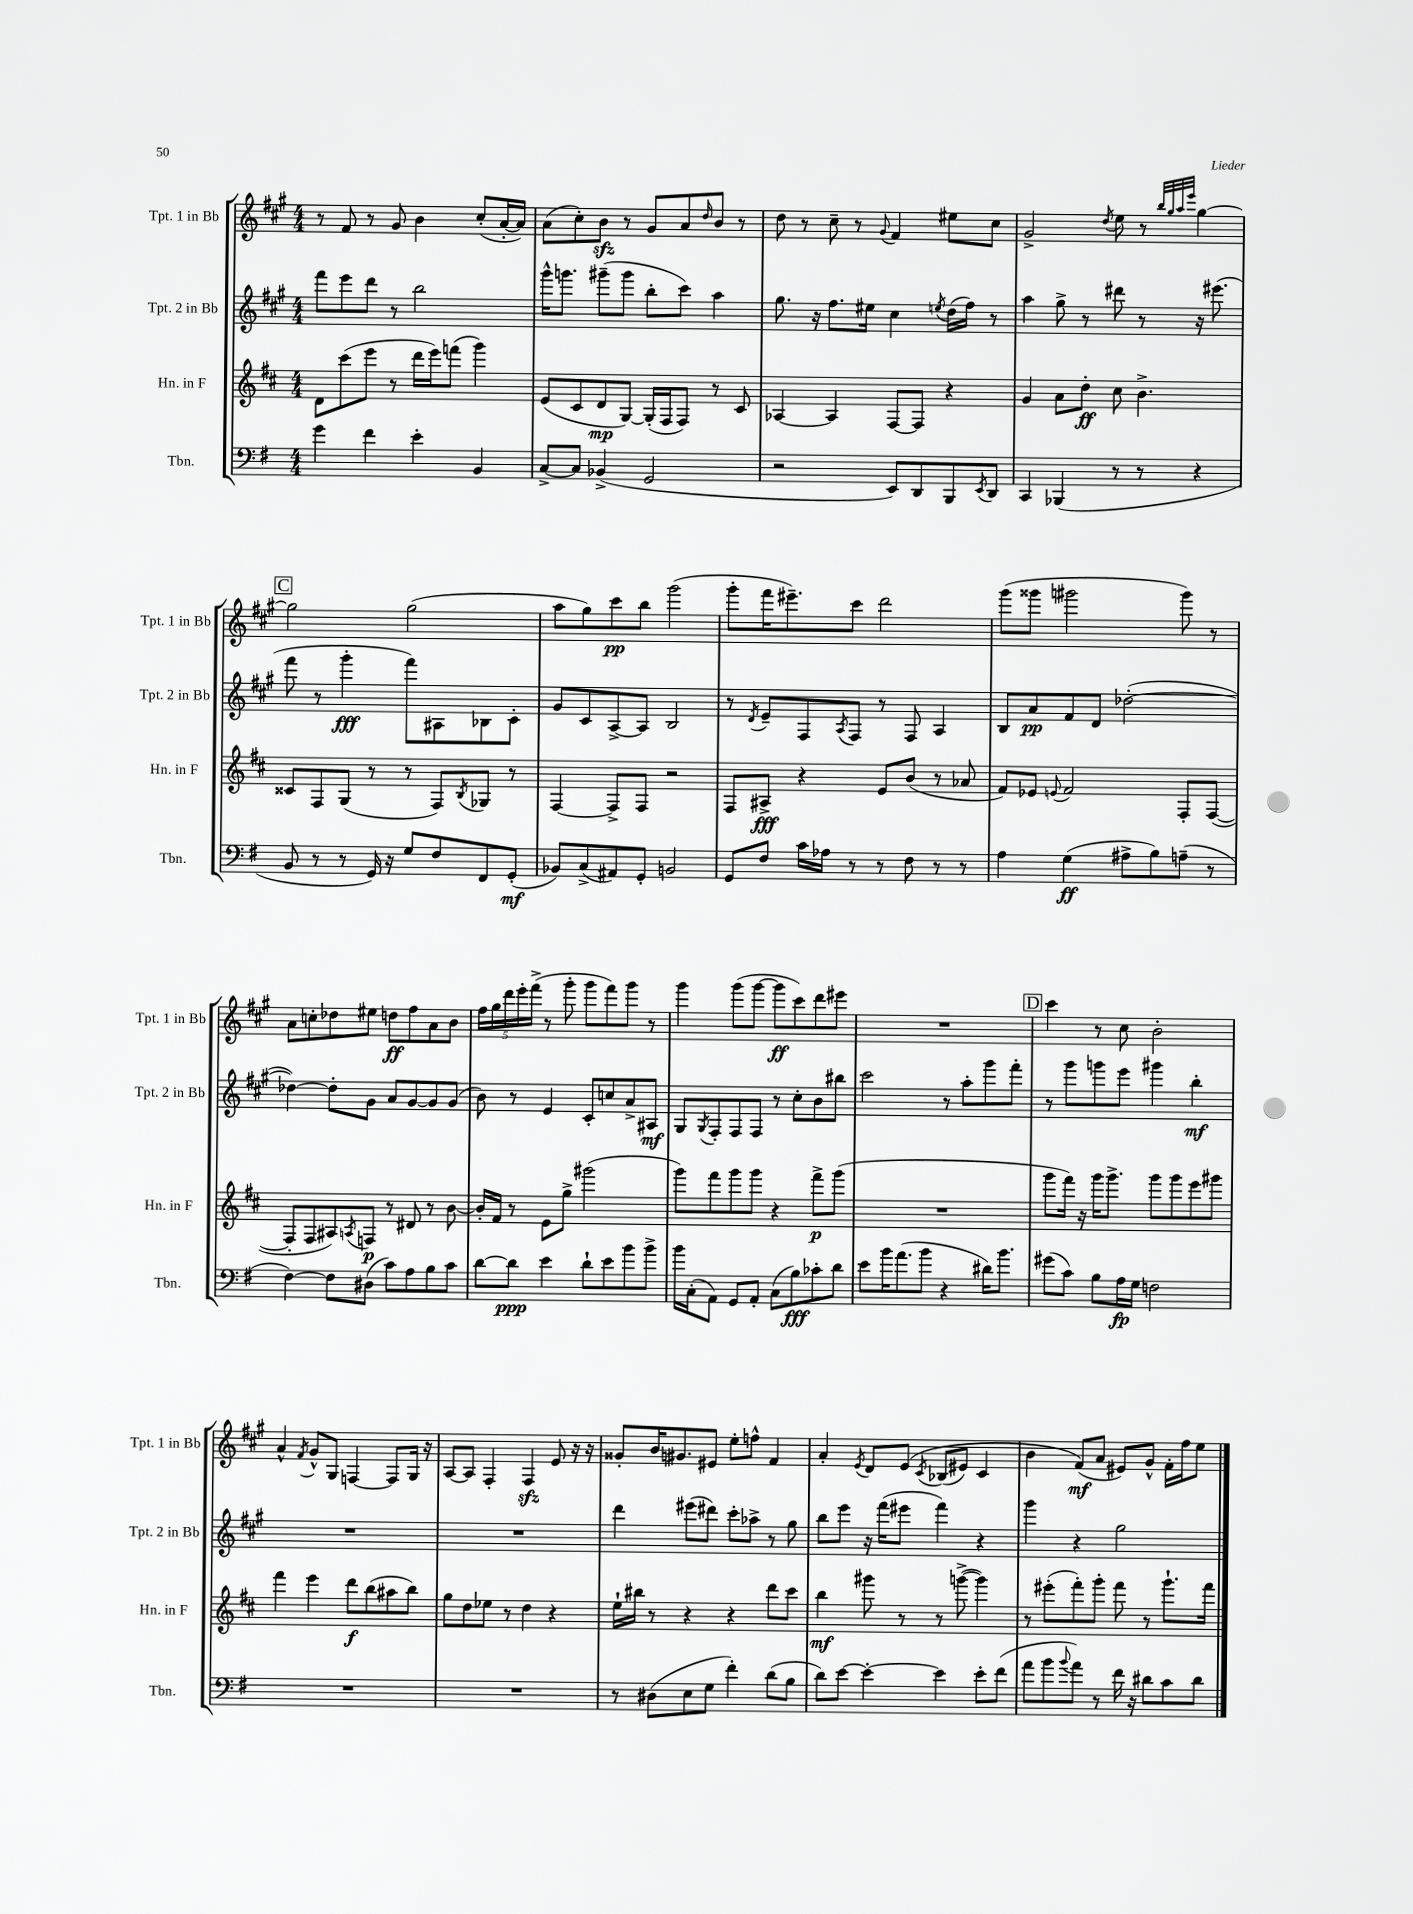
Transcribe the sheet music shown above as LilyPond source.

<<
\new StaffGroup <<
\new Staff = "s0" \with { instrumentName = "Tpt. 1 in Bb" shortInstrumentName = "Tpt. 1 in Bb" } {
    \clef treble \key a \major \numericTimeSignature \time 4/4
    r8 fis'8 r8 gis'8 b'4 cis''8-.( a'16~-. a'16) |
    a'8( cis''8-.) b'8\sfz r8 gis'8 a'8 \grace { d''16 } b'8 r8 |
    d''8 r8 cis''8-- r8 \appoggiatura { gis'8 } fis'4 eis''8 cis''8 |
    gis'2-> \acciaccatura { d''8 } e''8 r8 \grace { b''32 gis''32 a''32 e'''32 } gis''4~ |
    \mark \markup { \box "C" } gis''2 gis''2( |
    a''8 gis''8) cis'''8\pp b''8 gis'''2( |
    gis'''8-. fis'''16 eis'''8.--) cis'''8 d'''2 |
    gis'''8( gisis'''8 gis'''2 gis'''8) r8 |
    a'8 c''8-. des''8 eis''8 d''8\ff fis''8 a'8 b'8 |
    \tuplet 5/4 { fis''16 gis''16 d'''16 e'''16-. fis'''16->( } r8 gis'''8-. gis'''8 fis'''8) gis'''8 r8 |
    gis'''4 gis'''8( gis'''8~ gis'''8\ff cis'''8) d'''8 eis'''8 |
    R1 |
    \mark \markup { \box "D" } cis'''4 r8 cis''8 b'2-. |
    a'4-^ \acciaccatura { fis'8 } gis'8-^ gis8 f4~ f8 gis16 r16 |
    a8~ a8 fis4-. fis4\sfz e'8 r16 r16 |
    gisis'8-. b'16 gis'8. eis'8 e''8-. f''8-^ fis'4 |
    a'4-. \acciaccatura { e'8 } d'8 e'8\( \acciaccatura { cis'8 } bes8( eis'8) cis'4 |
    b'4 fis'8\mf(\) a'8 eis'8) gis'8-^ fis'16-. fis''16 e''8 \bar "|." |
}
\new Staff = "s1" \with { instrumentName = "Tpt. 2 in Bb" shortInstrumentName = "Tpt. 2 in Bb" } {
    \clef treble \key a \major \numericTimeSignature \time 4/4
    fis'''8 e'''8 d'''8 r8 b''2 |
    gis'''16-^ g'''8. gis'''8--( gis'''8 b''8-. cis'''8) a''4 |
    gis''8. r16 fis''8. eis''16 cis''4 \acciaccatura { e''8 } d''16( fis''16) r8 |
    a''4 gis''8-> r8 dis'''8 r8 r16 eis'''8.( |
    \mark \markup { \box "C" } fis'''8 r8 gis'''4-.\fff fis'''8) ais8 bes8 cis'8-. |
    gis'8 cis'8 a8~-> a8 b2 |
    r8 \acciaccatura { d'8 } e'8-- fis8 \acciaccatura { a8 } fis8 r8 fis8 a4 |
    b8 a'8\pp fis'8 d'8 des''2~-.( |
    des''4~) des''8-. gis'8 a'8 gis'8~ gis'8 gis'8( |
    b'8) r8 e'4 cis'8-. c''8 a'8-> ais8\mf |
    gis8 \acciaccatura { gis8 } fis8-. fis8 fis8 r8 cis''8-. b'8 bis''8 |
    cis'''2 r8 a''8-. gis'''8 fis'''8-. |
    \mark \markup { \box "D" } r8 gis'''8 g'''8 e'''8 gis'''4 b''4-.\mf |
    R1 |
    R1 |
    d'''4 eis'''8( dis'''8) cis'''8-. aes''8-> r8 gis''8 |
    b''8 e'''8 r16 fis'''16( eis'''8 fis'''4) r4 |
    gis'''4 r4 gis''2 \bar "|." |
}
\new Staff = "s2" \with { instrumentName = "Hn. in F" shortInstrumentName = "Hn. in F" } {
    \clef treble \key d \major \numericTimeSignature \time 4/4
    d'8 cis'''8( e'''8 r8 d'''16 e'''16) f'''8( g'''4) |
    e'8( cis'8 d'8\mp g8~) g16-.( fis16 fis8) r8 cis'8 |
    aes4~ aes4 fis8~ fis8 r4 |
    g'4 a'8 d''8-.\ff cis''8 b'4.-> |
    \mark \markup { \box "C" } cisis'8 fis8 g8( r8 r8 fis8) \acciaccatura { b8 } ges8 r8 |
    fis4~ fis8-> fis8 r2 |
    fis8 ais8->\fff r4 e'8 b'8( r8 aes'8 |
    fis'8) ees'8 \appoggiatura { e'8 } fis'2 fis8-. fis8~( |
    fis8-. fis8 ais8) \acciaccatura { a8 } f8\p r8 dis'8 r8 b'8~ |
    b'16-. fis'16 r8 e'8 g''8-> gis'''2( |
    g'''8) fis'''8 g'''8 g'''8 r4 fis'''8->\p g'''8( |
    R1 |
    \mark \markup { \box "D" } g'''8 fis'''16) r16 g'''16 g'''8.-> g'''8 g'''8 e'''8 gis'''8 |
    fis'''4 e'''4 d'''8\f b''8( ais''8 b''8) |
    g''8 d''8 ees''8 r8 d''4 r4 |
    e''16-! bis''16 r8 r4 r4 d'''8 cis'''8 |
    b''4\mf gis'''8 r8 r8 g'''8~->( g'''4) |
    r8 eis'''8-.( fis'''8-.) g'''8-. fis'''8 r8 g'''8.-! fis'''16 \bar "|." |
}
\new Staff = "s3" \with { instrumentName = "Tbn." shortInstrumentName = "Tbn." } {
    \clef bass \key g \major \numericTimeSignature \time 4/4
    g'4 fis'4 e'4-. b,4 |
    c8~-> c8 bes,4->( g,2 |
    r2 e,8) d,8 b,,8 \acciaccatura { e,8 } d,8 |
    c,4 bes,,4( r8 r8 r4 |
    \mark \markup { \box "C" } b,8 r8 r8 g,16) r16 g8 fis8 fis,8 g,8-.\mf( |
    bes,8) c8->( ais,8) g,8-. b,2 |
    g,8 fis8 c'16 aes16 r8 r8 fis8 r8 r8 |
    a4 g4\ff( ais8-> b8) a8--( r8 |
    fis4~) fis8 dis8( c'8) a8 b8 c'8 |
    d'8~ d'8\ppp e'4 d'8-! e'8 b'8 b'8-> |
    b'16 c16-.( a,8) g,8 a,8-. c8( b8\fff) ces'8-. d'8 |
    e'8 b'16 a'8.( b'8 r4 dis'16) b'8. |
    \mark \markup { \box "D" } gis'8( c'8) b8 a16\fp g16 f2 |
    R1 |
    R1 |
    r8 dis8( e8 g8 fis'4-.) d'8( b8 |
    d'8) e'8~ e'4~-. e'4 e'8-. fis'8( |
    a'8 b'8 \appoggiatura { b'8 } a'8) r8 fis'16 r16 dis'8 c'8 dis'8 \bar "|." |
}
>>
>>
\layout { \context { \Score \remove "Bar_number_engraver" } }
